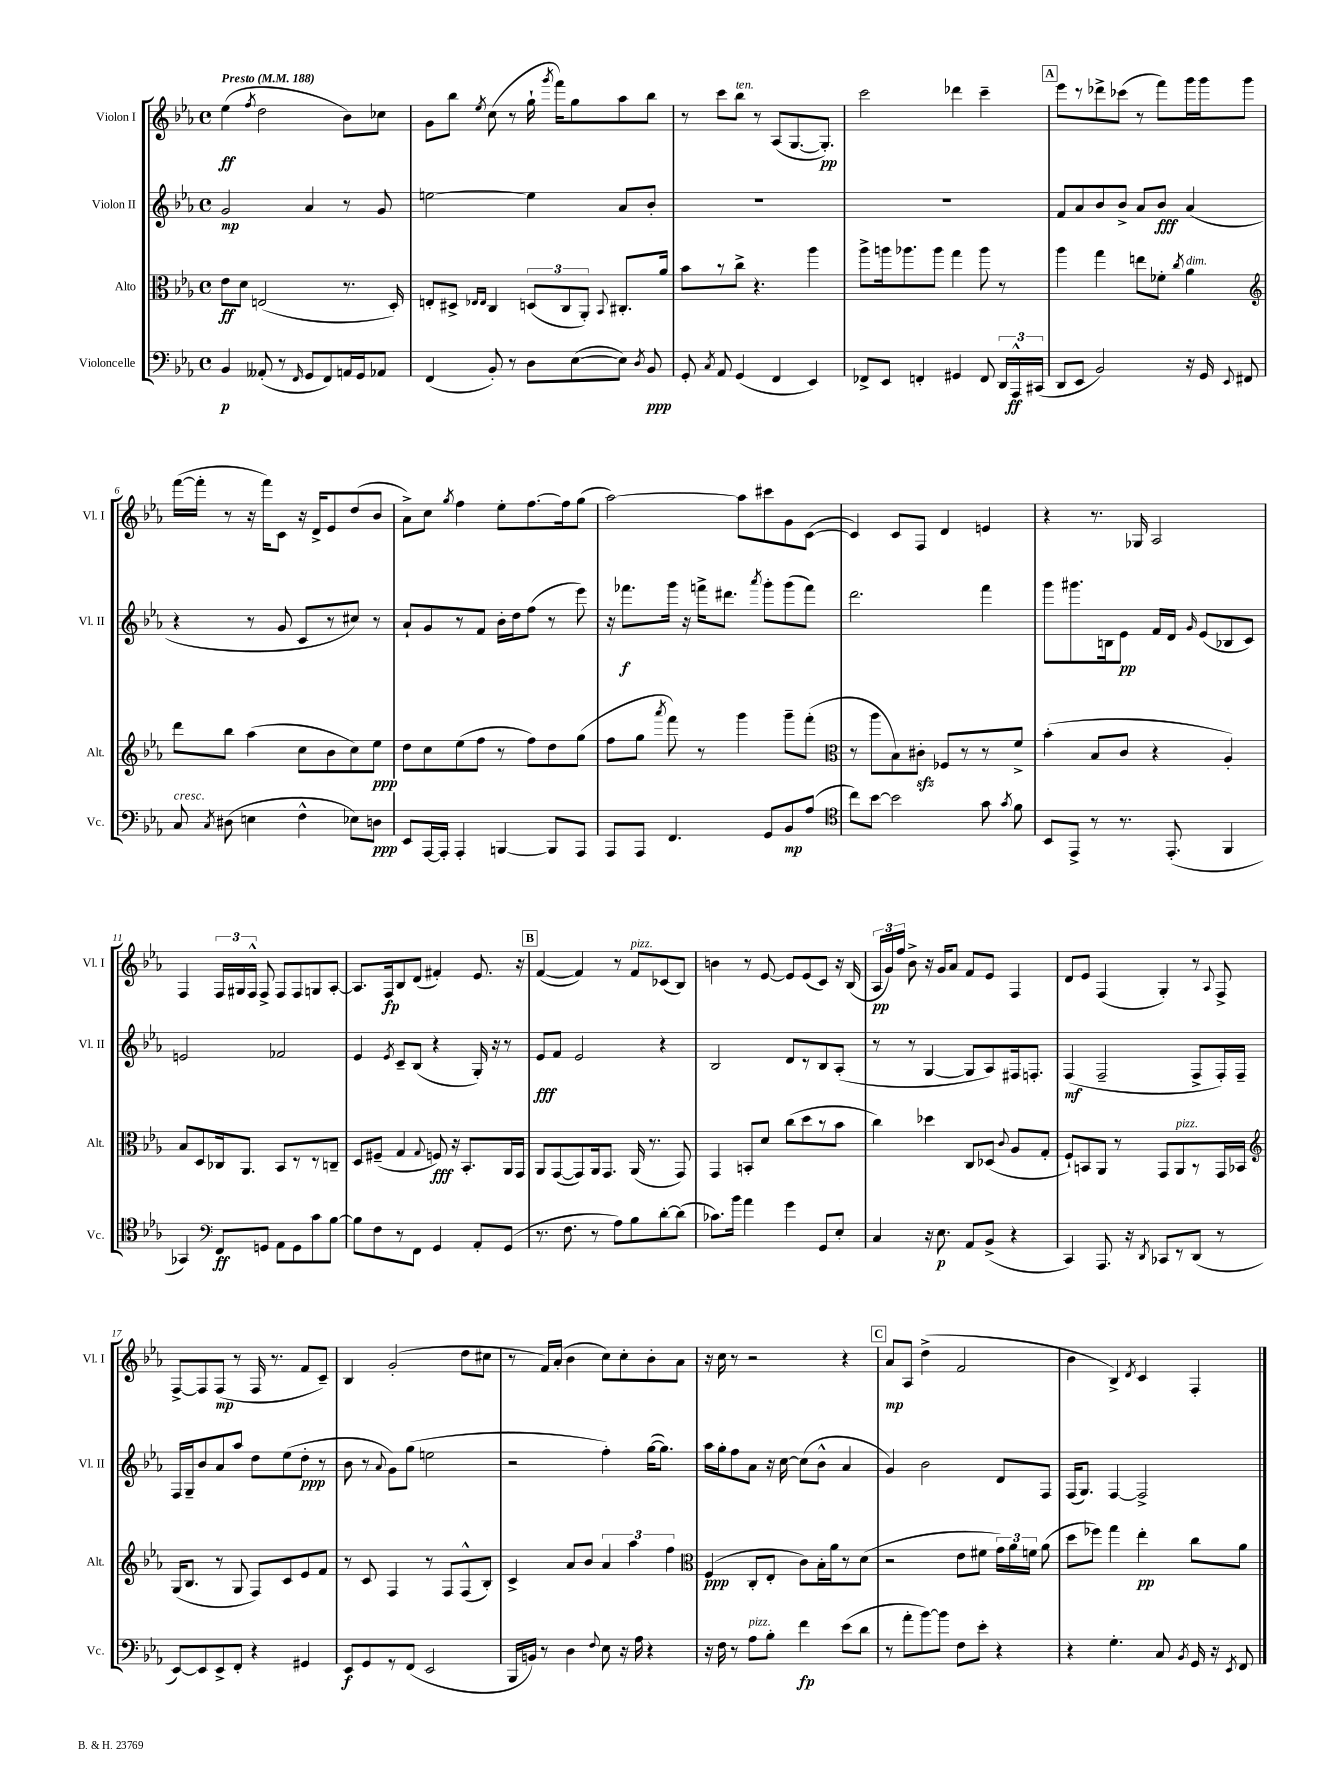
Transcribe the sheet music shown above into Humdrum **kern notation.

**kern	**kern	**kern	**kern
*staff4	*staff3	*staff2	*staff1
*clefF4	*clefC3	*clefG2	*clefG2
*k[b-e-a-]	*k[b-e-a-]	*k[b-e-a-]	*k[b-e-a-]
*M4/4	*M4/4	*M4/4	*M4/4
*met(c)	*met(c)	*met(c)	*met(c)
*MM188	*MM188	*MM188	*MM188
4BB-	8e-	2g	(4ee-
.	8d	.	.
.	.	.	8qff
(8AA--'	(2E	.	2dd
8r	.	.	.
16qqFF	.	.	.
8GG	.	4a-	.
8FF)	.	.	.
16AA	8.r	8r	8b-)
16GG	.	.	.
8AA-	.	8g	8cc-
.	16D')	.	.
=	=	=	=
(4FF	8E'	[2ee	8g
.	8D#^	.	8bb-
.	16qqE-	.	.
.	16qqE-	.	8qee-
8BB-')	4C	.	(8cc
8r	.	.	8r
8D	(12D	4ee]	16gg`
.	.	.	8qggg
.	.	.	16fff)
.	12C	.	.
([8E-	.	.	8gg
.	12AA-')	.	.
.	8qqBB-	.	.
8E-])	8.C#'	8a-	8aa-
8qD	.	.	.
8BB-	.	8b-'	8bb-
.	16a-	.	.
=	=	=	=
8GG'	8b-	1r	8r
8qC	.	.	.
8AA-	8r	.	8ccc
(4GG	8cc^	.	8bb-
.	4.r	.	8r
4FF	.	.	(8A-
.	.	.	[8.G
4EE-)	4aa-	.	.
.	.	.	8.G'])
=	=	=	=
8FF-^	8aa-^	1r	2ccc
8EE-	16aa	.	.
.	8.aa-	.	.
4FF'	.	.	.
.	8aa-	.	.
4GG#	4gg	.	4ddd-
8FF	8aa-	.	4ccc~
24DD	8r	.	.
24AAA-^^	.	.	.
(24CC#	.	.	.
=	=	=	=
8DD	4aa-	8f	8eee-
8EE-	.	8a-	8r
2BB-)	4gg	8b-	8ddd-^
.	.	8b-^	(8ccc-
.	8ee	8a-	8r
.	8f-'	8b-	8fff)
.	8qcc	.	.
16r	4a-	(4a-	16ggg
16GG	.	.	16ggg
8qqEE-	.	.	.
8FF#	.	.	8ggg
=	=	=	=
*	*clefG2	*	*
8C	8ddd	4r	([16fff
.	.	.	16fff']
8qC	.	.	.
(8D#	8bb-	.	8r
4E	(4aa-	8r	16r
.	.	.	16fff)
.	.	8g	8c
4F^^	8cc	8c	16r
.	.	.	16d^
.	8b-	8r	8e-
8E-)	8cc)	8cc#)	(8dd
8D	8ee-	8r	8b-
=	=	=	=
8EE-	8dd	8a-`	8a-^)
[16AAA-	8cc	8g	8cc
16AAA-']	.	.	.
.	.	.	8qgg
4AAA-'	(8ee-	8r	4ff
.	8ff	8f	.
[4BBB	8r	16b-'	8ee-'
.	.	16dd	.
.	8ff)	(8ff	[8.ff
8BBB]	8dd	8r	.
.	.	.	16ff]
8AAA-	(8gg	8eee-)	(8gg
=	=	=	=
8AAA-	8ff	16r	[2aa-)
.	.	8.fff-	.
8AAA-	8gg	.	.
.	8qaaa-	.	.
4.FF	8fff)	16ggg	.
.	.	16r	.
.	8r	16fff^	.
.	.	8.ddd#	.
.	4ggg	.	8aa-]
.	.	8qaaa-	.
8GG	.	8ggg'	8ccc#
8BB-	8ggg~	(8ggg	8g
(8A-	(8fff'	8fff)	([8c
=	=	=	=
*clefC4	*clefC3	*	*
8cc)	8r	2.ddd	4c])
[8b-	8aa-	.	.
2b-]	8B-)	.	8c
.	8c#'	.	8F
.	8F-	.	4d
.	8r	.	.
8g	8r	4fff	4e
8qg	.	.	.
8f	8f^	.	.
=	=	=	=
8BB-	(4b-'	8ggg	4r
8EE-^	.	8.ggg#	.
8r	8B-	.	8.r
.	.	16B	.
8.r	8c	8e-	.
.	.	.	16G-
.	4r	16f	2A-
(8.EE-'	.	16d	.
.	.	16qqg	.
.	.	(8e-	.
4FF	4A-')	8B-	.
.	.	8c)	.
=	=	=	=
4GG-)	8B-	2e	4F
.	8D	.	.
*clefF4	*	*	*
8FF	16C-	.	24F
.	.	.	24G#
.	8.AA-	.	.
.	.	.	24F^^
8GG	.	.	8F^
8AA-	8BB-	2f-	8F
8GG	8r	.	8F
8c	8r	.	8G
[8B-	8C~	.	[8A-'
=	=	=	=
8B-]	8D	4e-	8.A-]
8F	(8F#~	.	.
.	.	.	16F
.	.	8qe-	.
8r	4G	8c~	8B-
8FF	.	(8B-	(8d
.	8qqG	.	.
4GG	8F)	4r	4f#')
.	16r	.	.
.	8.BB-'	.	.
8AA-'	.	16G')	8.e-
.	.	16r	.
(8GG	16AA-	8r	.
.	16GG	.	16r
=	=	=	=
8.r	8AA-	8e-	([4f
.	([8GG	8f	.
8.F	.	.	.
.	8GG])	2e-	4f])
8r	16AA-	.	.
.	8.GG	.	.
8A-)	.	.	8r
8B-	(16AA-	.	8f
.	8.r	.	.
[8d'	.	4r	(8c-
(8d]	8GG)	.	8B-)
=	=	=	=
8.c-)	4GG	2B-	4b
16b-	.	.	.
4a-	8BB'	.	8r
.	8d	.	[8e-
4g	(8cc	8d	8e-]
.	8dd	8r	(8e-
8GG	8r	8B-	8c)
8E-'	8b-	(8A-'	16r
.	.	.	(16B-
=	=	=	=
4C	4cc)	8r	24A-
.	.	.	24g)
.	.	.	24ff
.	.	8r	8b-^
16r	4dd-	[4G	16r
8.E-	.	.	16g
.	.	.	8a-
8AA-	8C	8G]	8f
(8BB-^	(8D-	8A-)	8e-
.	8qqc	.	.
4r	8A-	16F#	4F
.	.	8.F'	.
.	8G'	.	.
=	=	=	=
4CC)	8F`)	(4F	8d
.	8BB	.	8e-
8.AAA-	8AA-	2F~	(4F
.	8r	.	.
16r	.	.	.
8qDD	.	.	.
8CC-	8GG	.	4G')
8r	8AA-	.	.
(8DD	8r	8F^	8r
.	.	.	8qqA-
8r	16GG	16F')	8F^
.	16BB-	16F~	.
=	=	=	=
*	*clefG2	*	*
[8EE-)	(16G	16F	[8F^
.	8.B-	16G~	.
8EE-]	.	8b-	8F]
8EE-^	8r	8a-	(8F
8FF'	8G	8aa-	8r
4r	8F)	8dd	16F
.	.	.	8.r
.	8c	(8ee-	.
4GG#	8e-	8dd'	8f
.	8f	8r	8c~)
=	=	=	=
8EE-	8r	8b-	4B-
8GG	8c	8r	.
.	.	8qqa-	.
8r	4F	8g)	(2g'
(8FF	.	(8gg	.
2EE-	8r	2ee	.
.	8F	.	.
.	(8F^^	.	8dd
.	8B-')	.	8cc#
=	=	=	=
16BBB-	4c^	2r	8r
16BB)	.	.	.
8r	.	.	16f)
.	.	.	(16a-'
4D	8a-	.	4b-
.	8b-	.	.
8qqF	.	.	.
8E-	6a-	4ff')	8cc)
16r	.	.	8cc'
.	6aa-	.	.
16A-	.	.	.
4r	.	([16gg	8b-'
.	.	8.gg])	.
.	6ff	.	.
.	.	.	8a-
=	=	=	=
*	*clefC3	*	*
16r	(4F	16aa-	16r
16F	.	16gg'	16cc
8r	.	8ff	8r
8A-	8C'	8a-	2r
8B-'	8E-'	16r	.
.	.	[16cc	.
4f	8c)	(8cc]	.
.	16B-'	8b-^^	.
.	16a-	.	.
(8e-	8r	4a-	4r
8d	(8d	.	.
=	=	=	=
8r	2r	4g)	8a-
8a-'	.	.	8A-
[8b-)	.	2b-	(4dd^
8b-]	.	.	.
8F	8e-	.	2f
8e-'	8f#	.	.
4r	24g)	8d	.
.	24a-	.	.
.	24f	.	.
.	(8a-	8F	.
=	=	=	=
4r	8dd	(16F	4b-
.	.	8.G)	.
.	8ff-)	.	.
4.G'	4gg	[4F	4B-^)
.	.	.	8qd
.	4ee-'	2F^]	4c
8C	.	.	.
8qBB-	.	.	.
16GG	8cc	.	4F'
16r	.	.	.
8qEE-	.	.	.
8FF	8a-	.	.
==	==	==	==
*-	*-	*-	*-
